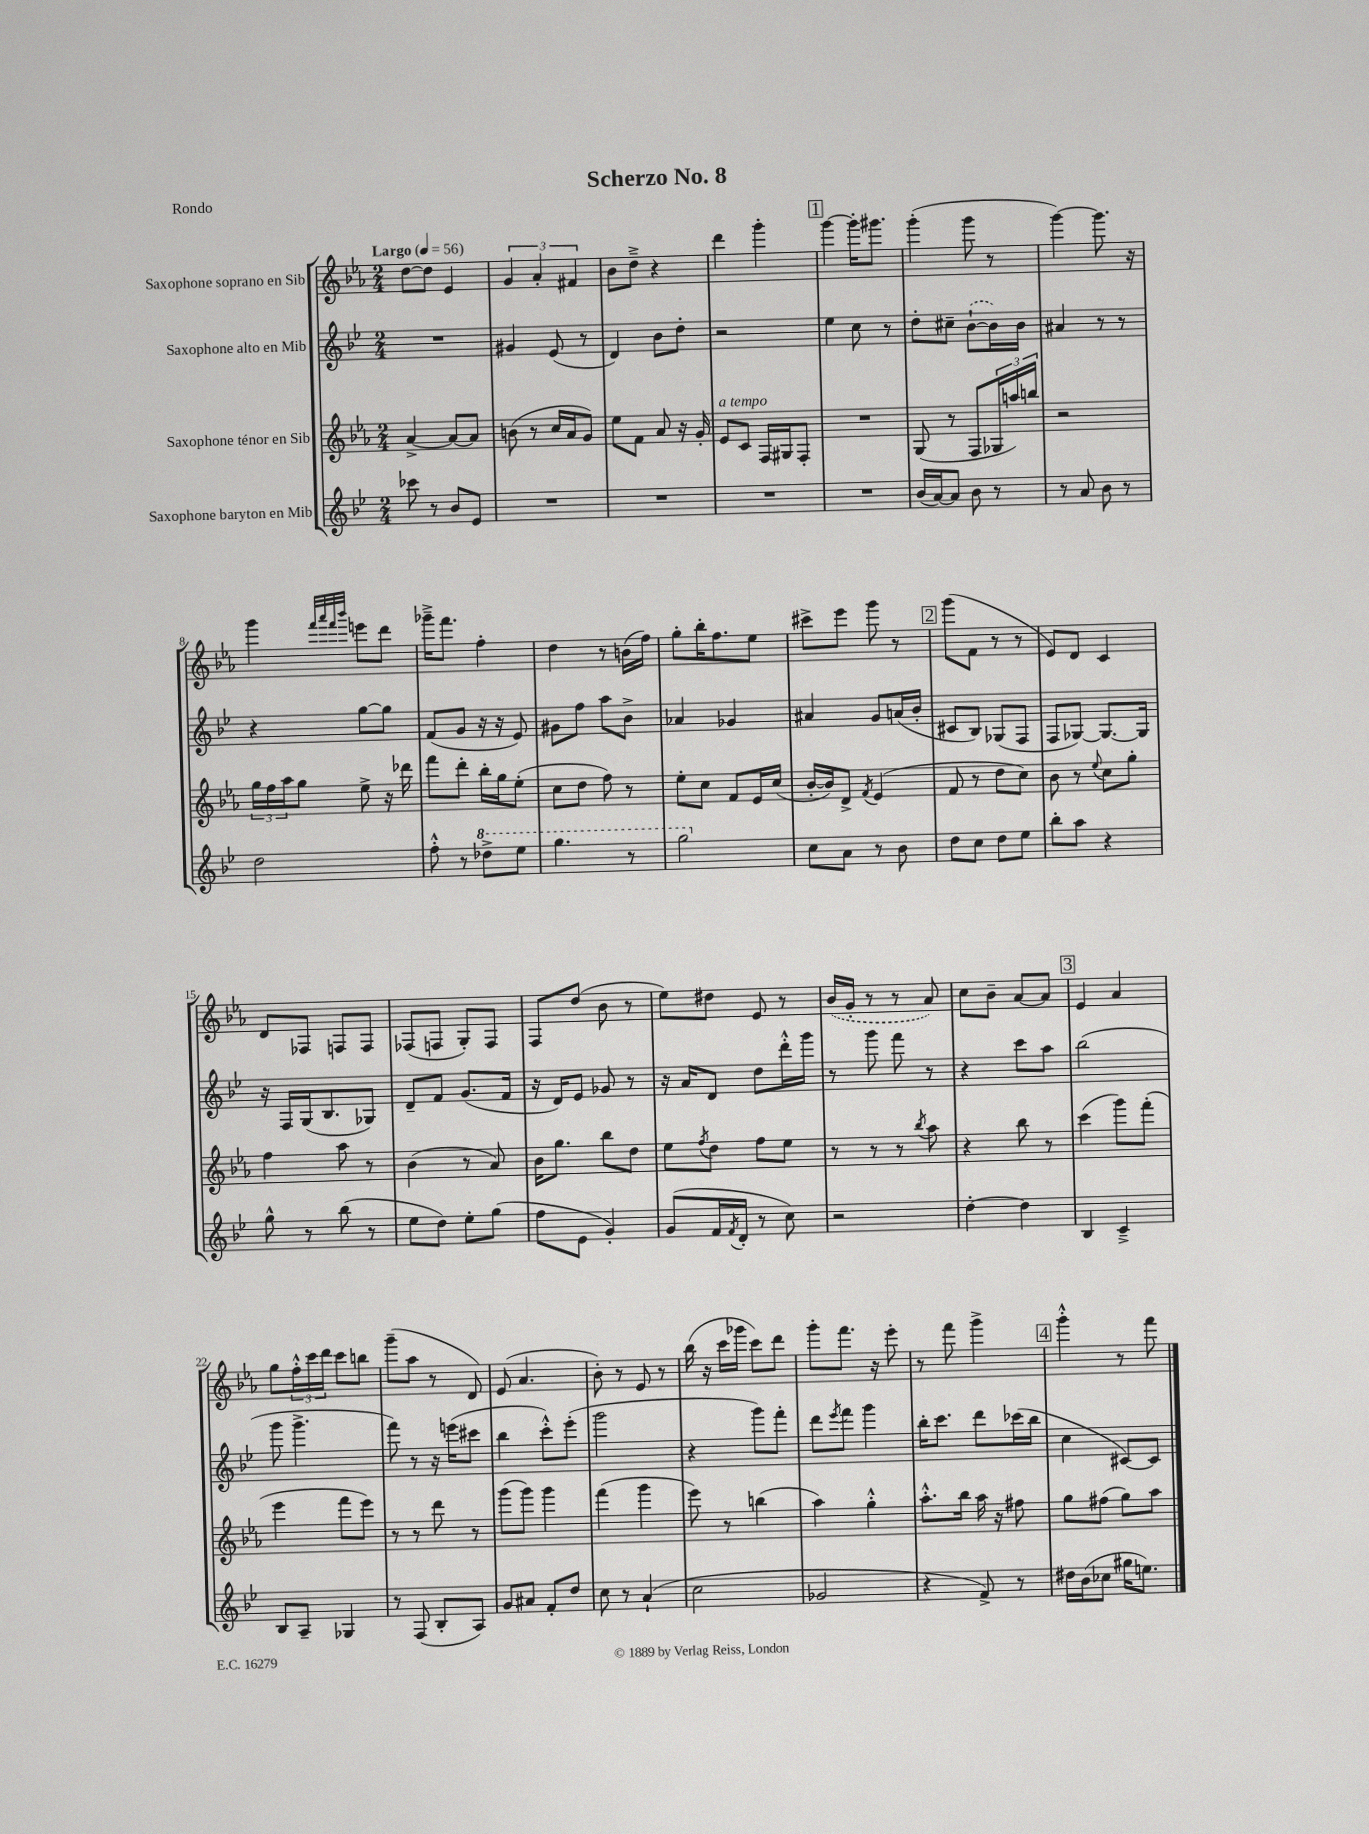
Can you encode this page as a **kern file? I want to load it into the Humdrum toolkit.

**kern	**kern	**kern	**kern
*part4	*part3	*part2	*part1
*staff4	*staff3	*staff2	*staff1
*I"Saxophone baryton en Mib	*I"Saxophone ténor en Sib	*I"Saxophone alto en Mib	*I"Saxophone soprano en Sib
*clefG2	*clefG2	*clefG2	*clefG2
*k[b-e-]	*k[b-e-a-]	*k[b-e-]	*k[b-e-a-]
*M2/4	*M2/4	*M2/4	*M2/4
*MM56	*MM56	*MM56	*MM56
=1	=1	=1	=1
!	!	!	!LO:TX:a:B:t=Largo
8ccc-X\	[4a-^/	2r	[8dd\L
8r	.	.	8dd\J]
8b-/L	8a-/L_	.	4e-/
8e-/J	8a-/J]	.	.
=2	=2	=2	=2
2r	(8bn\	4g#X/	6g/
.	8r	.	.
.	.	.	6a-'/
.	16cc/LL	(8e-/	.
.	16a-/J	.	.
.	.	.	6f#X/
.	8g/J)	8r	.
=3	=3	=3	=3
2r	8ee-\L	4d/)	8b-\L
.	8f\J	.	8dd~^\J
.	8a-/	8b-\L	4r
.	16r	8dd'\J	.
.	16g'/	.	.
=4	=4	=4	=4
!	!LO:TX:a:i:t=a tempo	!	!
2r	8e-/L	2r	4ddd\
.	8c/J	.	.
.	16F/LL	.	4ggg'\
.	16G#X/J	.	.
.	8F'/J	.	.
!!LO:REH:place=s1:t=1
=5	=5	=5	=5
2r	2r	4ee-\	[4ggg\
.	.	8cc\	16ggg'\KL]
.	.	.	8.ggg#X\J
.	.	8r	.
=6	=6	=6	=6
(16b-/LL	(8G/	8dd'\L	(4ggg'\
[16a/J)	.	.	.
8a/J]	8r	8cc#X~\J	.
8b-\	8F/L	([8b-`\L	8ggg\
8r	24G-X/L	16b-\L])	8r
.	24aan/)	.	.
.	.	16b-\JJ	.
.	24bbn/JJ	.	.
=7	=7	=7	=7
8r	2r	4a#X/	[4ggg\)
8a/	.	.	.
8b-\	.	8r	8.ggg\]
8r	.	8r	.
.	.	.	16r
!!LO:LB:g=z
=8	=8	=8	=8
2dd\	24gg\LL	4r	4ggg\
.	24ff\	.	.
.	24aa-\J	.	.
.	8gg\J	.	.
.	.	.	32qqfff/LLL
.	.	.	32qqaaa-/
.	.	.	32qqfff/
.	.	.	32qqbbb-/JJJ
.	8ee-^\	[8gg\L	8eeen\L
.	16r	8gg\J]	8ddd\J
.	16ddd-X\	.	.
=9	=9	=9	=9
8ff'^^\	8fff\L	(8f/L	16ggg-X~^\KL
.	.	.	8.fff\J
8r	8ddd'\J	8g/J	.
*8va	*	*	*
8ddd-X^\L	16bb-'\LL	16r	4ff'\
.	16gg\J	16r	.
8eee-\J	(8ee-'\J	8e-/)	.
=10	=10	=10	=10
4.ggg\	8cc\L	8g#X\L	4dd\
.	8dd\J	8ff\J	.
.	8ff\)	8aa\L	8r
8r	8r	8b-^\J	(16bn\LL
.	.	.	16ff\JJ)
=11	=11	=11	=11
2ggg\	8ee-'\L	4a-X/	8gg'\L
.	8cc\J	.	16bb-'\K
.	.	.	8.ff\
.	8f/L	4g-X/	.
.	16e-/L	.	8ee-\J
.	(16cc/JJ	.	.
=12	=12	=12	=12
*X8va	*	*	*
8cc\L	[16b-'/LL	4a#X/	8ccc#X^\L
.	16b-/J])	.	.
8a\J	8d^/J	.	8eee-\J
.	8qf/	.	.
8r	(4e-/	8g/L	8ggg\
8b-\	.	(16an/L	8r
.	.	16b-'/JJ	.
!!LO:REH:place=s1:t=2
=13	=13	=13	=13
8dd\L	8f/	8c#X/L	(8ggg\L
8cc\J	8r	8B-/J)	8f\J
8dd\L	8dd\L	(8G-X/L	8r
8ee-\J	8cc\J)	8F/J	8r
=14	=14	=14	=14
8bb-'\L	8b-\	8F/L	8e-/L)
8aa\J	8r	[8G-X/J)	8d/J
.	8qqee-/	.	.
4r	8cc\L	8.G-/L_	4c/
.	8gg'\J	.	.
.	.	16G-/Jk]	.
!!LO:LB:g=z
=15	=15	=15	=15
8gg^^\	4ff\	16r	8d/L
.	.	16F/LL	.
8r	.	(16G/J	8F-X/J
.	.	8.B-/	.
(8bb-\	8aa-\	.	8Fn/L
8r	8r	8G-X/J)	8F/J
=16	=16	=16	=16
8ee-\L	(4b-\	8d~/L	(8F-X/L
8dd\J)	.	8f/J	8Fn/J
8ee-'\L	8r	(8.g/L	8G'/L)
(8gg\J	8a-/)	.	8F/J
.	.	16f/Jk	.
=17	=17	=17	=17
8ff\L	16b-\KL	16r	8F/L
.	8.gg\J	16d/KL)	.
8e-\J	.	8e-/J	(8dd/J
4g'/)	8bb-\L	8g-X/	8b-\
.	8dd\J	8r	8r
=18	=18	=18	=18
(8g/L	8ee-\L	16r	8ee-\L)
.	.	16a/KL	.
.	8qff/	.	.
16f/L	8dd\J	8d/J	8dd#X\J
8qf/	.	.	.
16d'/JJ	.	.	.
8r	8ff\L	8dd\L	8e-/
8cc\)	8ee-\J	16ddd'^^\L	8r
.	.	16ggg\JJ	.
=19	=19	=19	=19
2r	8r	8r	(16b-/LL
.	.	.	16g'/JJ
.	8r	8ggg\	8r
.	8r	8fff\	8r
.	8qbb-/	.	.
.	8aa-\	8r	8a-/)
=20	=20	=20	=20
[4dd'\	4r	4r	8cc\L
.	.	.	8b-~\J
4dd\]	8bb-\	8ccc\L	[8a-/L
.	8r	8aa\J	8a-/J]
!!LO:REH:place=s1:t=3
=21	=21	=21	=21
4B-/	(4ccc\	(2bb-\	4e-/
4c~^/	8ggg\L)	.	4a-/
.	(8fff'\J	.	.
!!LO:LB:g=z
=22	=22	=22	=22
8B-/L	4eee-\	8ggg\	8gg\L
8A~/J	.	4.ggg^\	24ff'^^\L
.	.	.	24ccc\
.	.	.	24ddd\JJ
4G-X/	8fff\L	.	8ccc\L
.	8eee-\J)	.	8bbn\J
=23	=23	=23	=23
8r	8r	8fff\)	(8ggg~\L
(8F/	8r	8r	8aa-\J
8B-'/L	8ddd\	16r	8r
.	.	(16eeen\KL	.
8A/J)	8r	8ccc#X\J	8d/)
=24	=24	=24	=24
8g/L	(8ggg\L	4bb-\	(8e-/
8a#X/J	8ggg\J)	.	4.a-/
8f'/L	4ggg\	8ccc'^^\L)	.
8dd/J	.	(8eee-'\J	.
=25	=25	=25	=25
8cc\	(4fff\	2ggg\	8b-'\)
8r	.	.	8r
(4a`/	4ggg\	.	8e-/
.	.	.	8r
=26	=26	=26	=26
2cc\	8eee-\)	4r	(16bb-\
.	.	.	16r
.	8r	.	16ccc\LL
.	.	.	16ggg-X\JJ
.	(4bbn\	8ggg\L)	8ccc\L)
.	.	8fff'\J	8ddd\J
=27	=27	=27	=27
2g-X/	4aa-\)	8ddd\L	8ggg'\L
.	.	8qeee-/	.
.	.	8fff\J	8.fff\J
.	4gg'^^\	4ggg\	.
.	.	.	16r
.	.	.	8eee-'\
=28	=28	=28	=28
4r	8.aa-'^^\L	16bb-'\KL	8r
.	.	8.ccc\J	.
.	.	.	8fff\
.	16bb-\Jk	.	.
8f^/)	16aa-\	8ddd\L	4ggg^\
.	16r	.	.
8r	8ff#X\	(16ccc-X\L	.
.	.	16bb-\JJ	.
!!LO:REH:place=s1:t=4
=29	=29	=29	=29
16dd#X\LL	8gg\L	4cc\	4ggg'^^\
(16b-\J	.	.	.
8cc-X\J	(8ff#X\J	.	.
16gg#X\KL	8gg\L)	[8c#X/L)	8r
8.een\J)	.	.	.
.	8aa-\J	8c#/J]	8fff\
==	==	==	==
*-	*-	*-	*-
